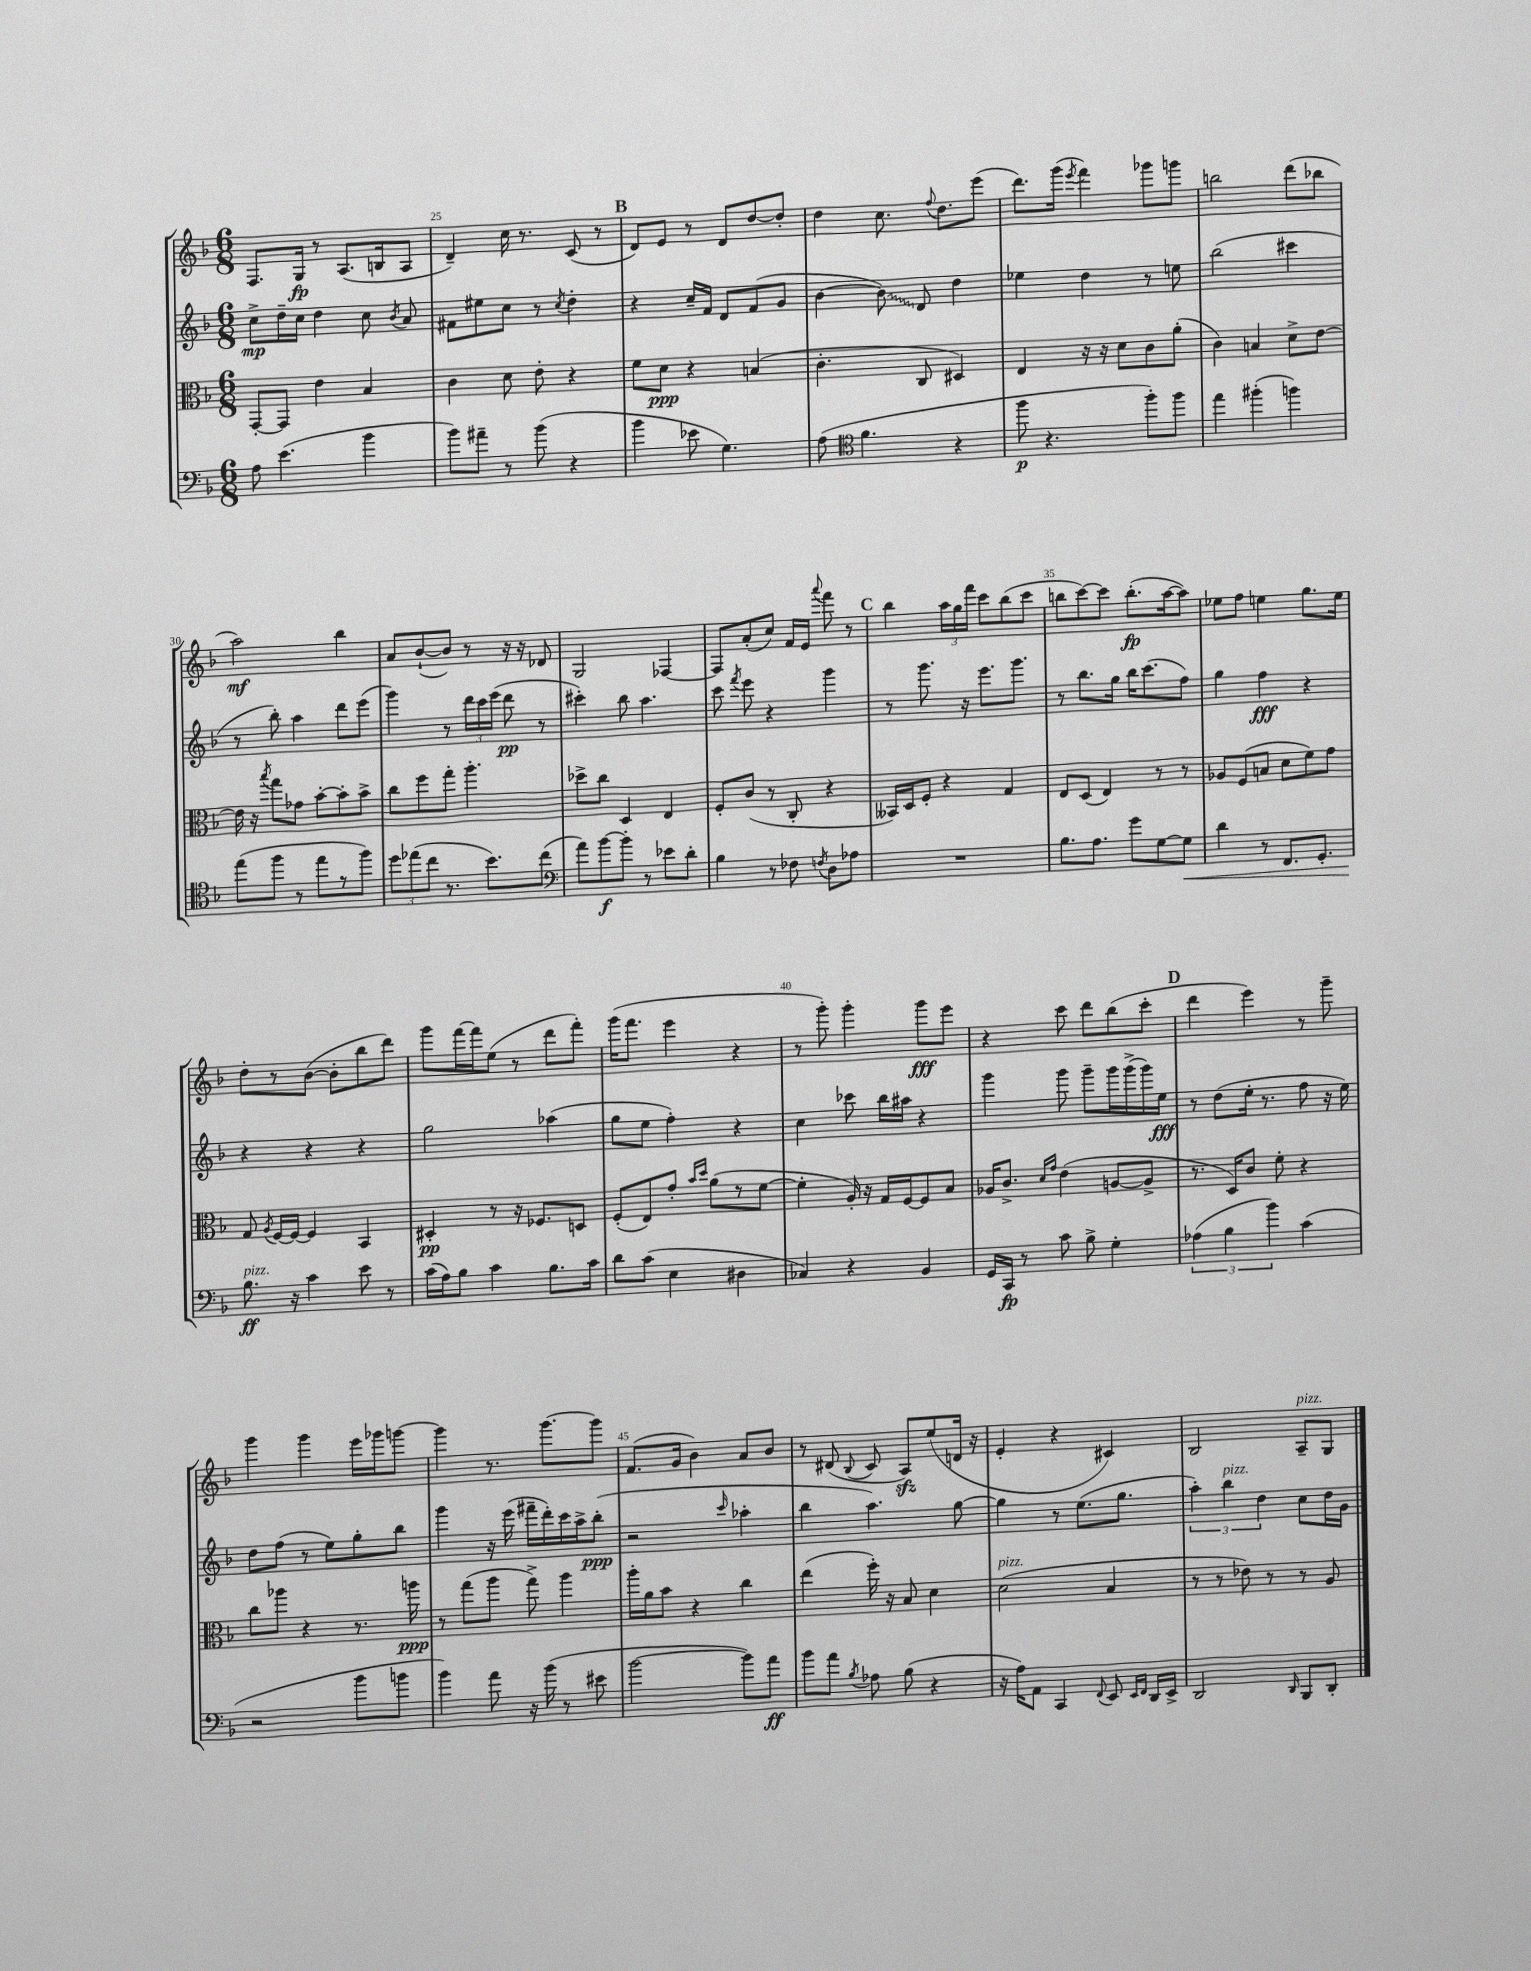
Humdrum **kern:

**kern	**kern	**kern	**kern
*staff4	*staff3	*staff2	*staff1
*clefF4	*clefC3	*clefG2	*clefG2
*k[b-]	*k[b-]	*k[b-]	*k[b-]
*M6/8	*M6/8	*M6/8	*M6/8
8A\	[8GG'/L	8cc^\L	8.F/L
(4.e\	8GG/]J	16dd~\L	.
.	.	16cc\JJ	16G/Jk
.	4e\	4dd\	8r
.	.	.	(8.A/L
4b-\	4B-/	8cc\	.
.	.	.	16B/k
.	.	8qb-/	.
.	.	8a/	8A/J
=	=	=	=
8b-\L)	4c\	8f#\L	4d~/)
8a#~\J	.	8ee#\	.
8r	8d\	8cc\J	16cc\
.	.	.	8.r
(8b-\	8e'\	8r	.
.	.	8qcc/	.
4r	4r	4dd'\	(8c/
.	.	.	8r
=	=	=	=
4b-\	8f\L	4r	8d/L)
.	8d\J	.	8e/J
8e-\	4r	16cc~/LL	8r
.	.	16f/JJ	.
4.G\)	.	8d/L	8d/L
.	(4B/	(8f/	[8dd/
.	.	8g/J	8dd'/]J
=	=	=	=
(8A\	4.c'\	[4b-\	4dd\
*clefC4	*	*	*
4.f\	.	.	.
.	.	8b-\])	8.cc\
.	8C/	8d/	.
.	.	.	8qqff/
.	.	.	8.dd\L
4r	4D#/)	4dd\	.
.	.	.	(8eee\J
=	=	=	=
8ff\	4E/	4ee-\	8.ddd\L)
4.r	.	.	.
.	.	.	(16ggg\Jk
.	.	.	8qeee/
.	16r	4dd\	4fff\)
.	16r	.	.
.	8d\L	.	.
8ff'\L)	8c\	8r	8ggg-\L
8ff\J	(8a'\J	8ee\	8ggg\J
=	=	=	=
4ee\	4c\)	(2bb-\	2bb\
(4ff#'\	4B/	.	.
4ff\)	8d^\L	4ccc#\	(8ddd\L
.	[8e\J	.	8bb-\J
=	=	=	=
(8ee\L	16e\]	8r	2aa\)
.	16r	.	.
.	8qbb-/	.	.
8ff\J	8gg\L	8bb-'\)	.
8r	8g-\J	4aa\	.
8ee\L	[8b-'\L	.	.
8r	8b-'\]	8ddd\L	4bb-\
8ff\J)	8b-^\J	(8eee\J	.
=	=	=	=
12dd\L	8cc\L	4ggg\)	8a/L
(12ee-\	.	.	.
.	8ff\	.	([8b-`/
12cc\J	.	.	.
8.r	8gg'\J	8r	8b-/]J)
.	4.aa'\	24ddd\LL	8r
.	.	24ccc\	.
8.b-\L)	.	.	.
.	.	(24eee\JJ	.
.	.	8ddd\	16r
.	.	.	16r
(8cc\J	.	8r	8d-/
=	=	=	=
*clefF4	*	*	*
8a\L)	8dd-^\L	4ccc#'\)	2G/
[8b-\	8cc\J	.	.
8b-'\]J	4D/	8bb-\	.
8r	.	4.aa\	.
8e-\L	4E/	.	[4F-/
8d'\J	.	.	.
=	=	=	=
4B-\	8F'/L	8ccc\	8F-/]L
.	.	8qfff/	.
.	(8c/J	8eee\	(8a'/
8r	8r	4r	8cc/J)
8F-\	8C'/	.	16f/LL
.	.	.	16e/JJ
8qF/	.	.	8qqaaa/
8D\L	4r	4ggg\	8fff\
8A-\J	.	.	8r
=	=	=	=
2.r	16BB--/LL)	8r	4bb-\
.	16D/J	.	.
.	8F'/J	8.ggg\	.
.	4r	.	24aa\LL
.	.	.	24gg\
.	.	16r	.
.	.	.	24fff\JJ
.	.	8.eee\L	8ccc\L
.	4G/	.	(8bb-\
.	.	8.ggg\J	.
.	.	.	8ccc\J
=	=	=	=
8.B-\L	8E/L	8r	8bb\L
.	(8D/J	8.bb-\L	[8ccc\)
8.A\J	.	.	.
.	4E/)	.	8ccc\]J
.	.	16gg\Jk	.
8g\L	.	16bb-\LK	(8.bb'\L
.	.	(8.ccc\	.
[8G\	8r	.	.
.	.	.	[16aa\k
8G\]J	8r	8ff\J)	8aa\]J)
=	=	=	=
4d\	8A-/L	4gg\	8ee-\L
.	(8F/	.	8ff\J
8r	8B/J	4ff\	4ee\
8.FF/L	8d\L	.	.
.	8f\)	4r	8.gg\L
8.GG'/J	.	.	.
.	8g\J	.	.
.	.	.	16ee\Jk
=	=	=	=
8.B-\	8G/	4r	8dd'\L
.	8qA/	.	.
.	[16F/LL	.	8r
16r	16F/_JJ	.	.
4c\	4F/]	4r	([8b-\J
.	.	.	8b-'\]L
8e\	4BB-/	4r	8bb-\
8r	.	.	8ddd\J)
=	=	=	=
(16c\LL	4D#'/	2gg\	8ggg\L
16A\J)	.	.	.
8B-\J	.	.	[16fff\L
.	.	.	16fff\]J
4c\	8r	.	(8ee\J
.	16r	.	8r
.	8.F-/L	.	.
8.B-\L	.	(4aa-\	8ddd\L
.	8D/J	.	8fff'\J)
16c\Jk	.	.	.
=	=	=	=
8d\L	(8F'/L	8gg\L	(16ggg\LK
.	.	.	8.fff\J
(8c\J	8E/)	8ee\J	.
4E\	8g'/J	4ff'\)	4eee\
.	16qqb-/LL	.	.
.	16qqdd/JJ	.	.
.	(8a\L	.	.
4D#\	8r	4r	4r
.	[8f\J	.	.
=	=	=	=
4C-/)	4f'\]	4cc\	8r
.	.	.	8ggg'\)
4r	16A'/)	8ccc-\	4ggg'\
.	16r	.	.
.	16G/LL	16bb-\LL	.
.	[16F/J	16aa#\JJ	.
4BB-/	8F/]	4r	8ggg\L
.	8B-/J	.	8eee\J
=	=	=	=
16GG/LL	16A-/LK	4ggg\	4r
16CC/JJ	8.c^/J	.	.
8r	.	.	.
.	16qqd/LL	.	.
.	16qqg/JJ	.	.
8c\	(4e\	8ggg\	8ccc\
8B-^\	.	8ggg~\L	8ddd\L
4G'\	[8A/L	16ggg\L	(8bb-\
.	.	(16ggg^\	.
.	8A^/]J	16ggg\)	8ccc'\J
.	.	16ee\JJ	.
=	=	=	=
(6A-\	8.r	8r	4ddd\
.	.	(8dd\L	.
6B-\	.	.	.
.	16D/LK)	.	.
.	8c/J	16ee'\Jk	4eee\)
.	.	8.r	.
6b-\)	.	.	.
.	8f'\	.	.
(4c\	4r	8ff\	8r
.	.	16r	8ggg~\
.	.	16ee\)	.
=	=	=	=
2r	8cc\L	8dd\L	4ggg\
.	8aa-\J	(8ff\J	.
.	4r	8r	4ggg\
.	.	8ee\L)	.
8b-\L	8.r	8gg'\	16eee\LL
.	.	.	16ggg-\J
8b\J	.	8bb-\J	[8ggg\J
.	16aa\	.	.
=	=	=	=
4b-\)	8r	4ggg\	4ggg\]
.	(8gg\L	.	.
8a\	8aa\J	16r	8.r
.	.	(16eee\	.
16r	8gg^\)	16fff#~\LL	.
(16b-\	.	16ddd'\)	[8.ggg\L
8r	4aa\	16ccc\	.
.	.	16aa^\J	.
8e#\	.	(8bb-'\J	8ggg\]J
=	=	=	=
[2b-\	16aa'\LL	2r	(8.f/L
.	16a\J	.	.
.	8b-\J	.	.
.	.	.	16g/Jk
.	4r	.	4b-\)
.	.	16qqccc/	.
8b-\]L)	4cc\	4aa-'\	8a/L
8a\J	.	.	8b-/J
=	=	=	=
8b-\L	(4ee\	4bb-\	8r
8a\J	.	.	(8d#/
8qB-/	.	.	8qqB-/
8A-\	16ff'\)	4.aa\)	8c/
.	16r	.	.
(8B-\	8B-/	.	8A/L)
4r	4d\	.	(8ee/
.	.	[8gg\	16d/Jk
.	.	.	16r
=	=	=	=
16r	(2d\	4gg\]	4e'/
16A\LK)	.	.	.
8AA\J	.	.	.
4CC/	.	8r	4r
.	.	(8.ee\L	.
8qqFF/	.	.	.
8EE/	4B-/	.	4c#/)
.	.	8.gg\J	.
16qqEE/LL	.	.	.
16qqFF/JJ	.	.	.
16DD/LL	.	.	.
16EE^/JJ	.	.	.
=	=	=	=
2DD/	8r	6aa'\)	2B-/
.	8r	.	.
.	.	6bb-\	.
.	8e-\)	.	.
.	.	6dd\	.
.	8r	.	.
16qqDD/	.	.	.
8BBB-/L	8r	8cc\L	8A~/L
8DD'/J	8A/	16dd\L	8G/J
.	.	16g\JJ	.
==	==	==	==
*-	*-	*-	*-
